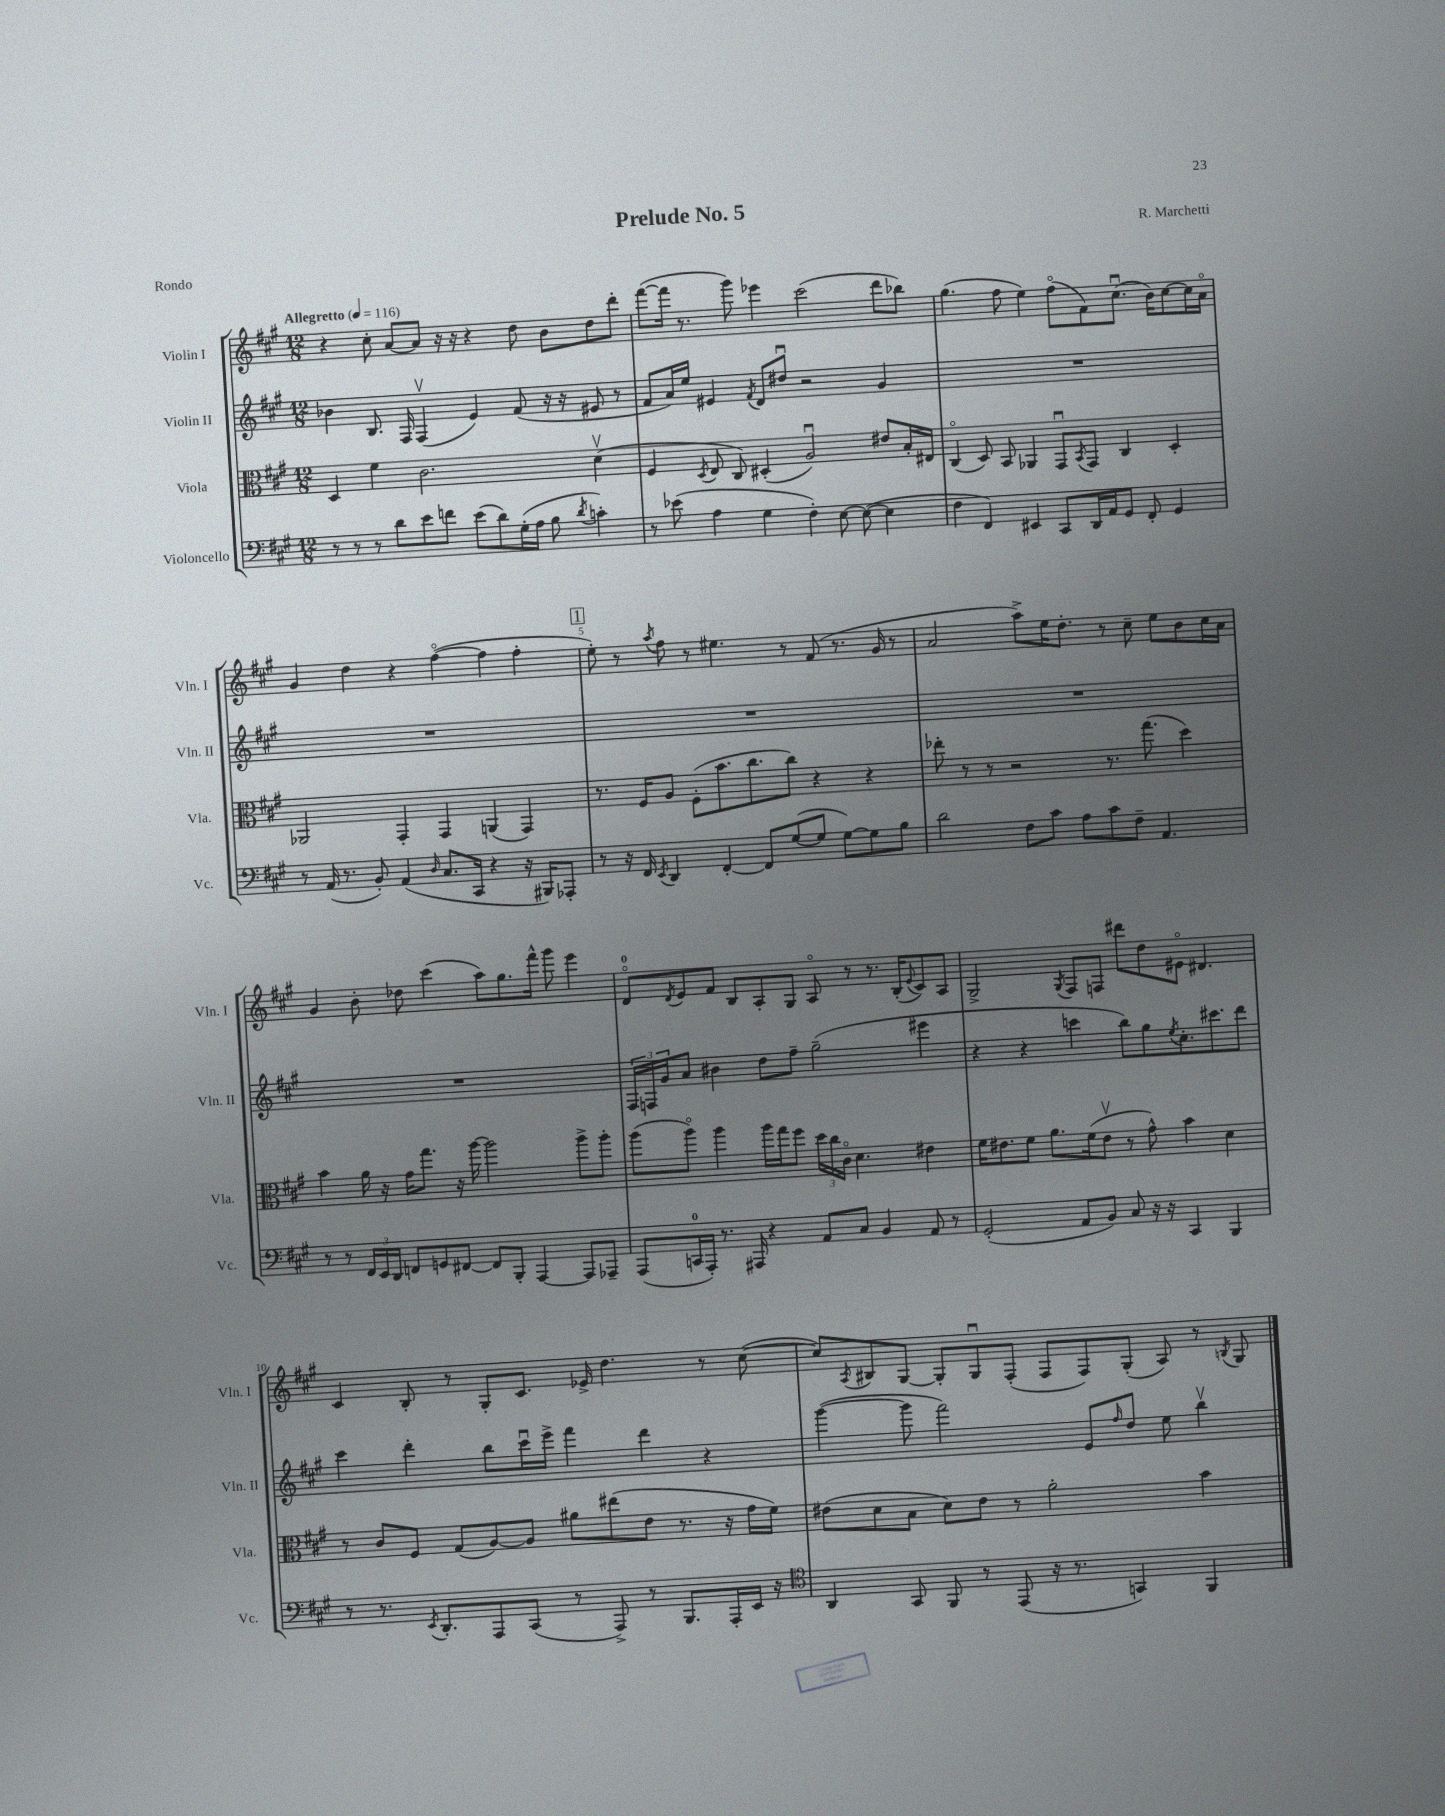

**kern	**kern	**kern	**kern
*staff4	*staff3	*staff2	*staff1
*clefF4	*clefC3	*clefG2	*clefG2
*k[f#c#g#]	*k[f#c#g#]	*k[f#c#g#]	*k[f#c#g#]
*M12/8	*M12/8	*M12/8	*M12/8
*MM116	*MM116	*MM116	*MM116
8r	4D/	4b-\	4r
8r	.	.	.
8r	4f#\	8.B/	8cc#'\
8d\L	.	.	[8a/L
.	.	16F#/	.
8e\	2.c#\	(4F#v/	8a/]J
8f\J	.	.	16r
.	.	.	16r
(8e\L	.	4e/)	4r
8d\)	.	.	.
(16G#'\L	.	(8f#/	8dd\
16A\JJ	.	.	.
8B\	.	16r	8b\L
.	.	16r	.
8qd/	.	.	.
4c'\)	(4dv\	8e#/	8dd\
.	.	8r	8ddd'\J
=	=	=	=
8r	4F#/	8f#/L	([8fff#\L
(8e-\	.	16a/L)	16fff#\]Jk
.	.	16ee/JJ	8.r
.	8qD/	.	.
4A\	8E/	4e#/	.
.	8C#/)	.	8ggg#\)
.	.	8qf#/	.
4G#\	(4D#'/	8d/L	4eee-\
.	.	8dd#u/J	.
4F#'\)	2Au/)	2r	(2ccc#\
[8E\	.	.	.
(8E\_	.	.	.
4E\]	8e#/L	4g#/	8ddd\L
.	16B'/L	.	8bb-\J)
.	16E#/JJ	.	.
=	=	=	=
4F#\	(4C#o/	1.r	(4.gg#\
4FF#/)	8D/)	.	.
.	8BB/	.	8ff#\
4EE#/	4AA-/	.	4ee\)
8CC#/L	8GG#u/L	.	(8ff#o\L
.	8qBB/	.	.
16DD/L	8GG#/J	.	8f#\)
16AA/J	.	.	.
8GG#/J	4C#/	.	(8.cc#u\J
8FF#'/	.	.	.
.	.	.	16b\LK)
4GG#/	4D'/	.	[8cc#\
.	.	.	16cc#\]L
.	.	.	16ao\JJ
=	=	=	=
8r	2AA-/	1.r	4g#/
(16AA/	.	.	.
8.r	.	.	.
.	.	.	4dd\
8BB'/)	.	.	.
(4AA/	4GG#'/	.	4r
16qqD/	.	.	.
8.C#/L	4GG#/	.	([4ff#o\
16CC#/Jk	.	.	.
4r	(4AA/	.	4ff#\]
16r	4GG#/)	.	4ff#'\
16BBB#/LK)	.	.	.
8AAA-'/J	.	.	.
=	=	=	=
8r	8.r	1.r	8ee'\)
16r	.	.	8r
16FF#/	16F#/LK	.	.
8qEE/	.	.	8qaa/
4DD/	8A/J	.	8ff#\
.	(8F#'\L	.	8r
[4FF#'/	8.b\	.	4.ee#\
.	8.cc#\	.	.
8FF#/]L	.	.	.
([8G#/	8cc#\J)	.	8r
8G#/]J	4r	.	(8f#/
[8G#\L)	.	.	8.r
8G#\]	4r	.	.
.	.	.	16g#/
8B\J	.	.	8r
=	=	=	=
2d\	8ee-'\	1.r	2a/
.	8r	.	.
.	8r	.	.
.	2r	.	.
8F#\L	.	.	8aa^\L)
8c#\J	.	.	16ee\K
.	.	.	8.dd'\J
8A\L	.	.	.
8c#\	8.r	.	8r
8F#~\J	.	.	8cc#~\
.	(8.gg#\	.	.
4.AA/	.	.	8ee\L
.	4dd\)	.	8b\
.	.	.	16cc#\L
.	.	.	16a\JJ
=	=	=	=
8r	4b\	1.r	4g#/
8r	.	.	.
24FF#/LL	16a\	.	8b'\
24EE/	.	.	.
.	16r	.	.
24DD/JJ	.	.	.
8FF/L	16g#\LK	.	8dd-\
.	8.gg#\J	.	.
8GG/	.	.	(4ccc#\
[8FF#/J	16r	.	.
.	[16aa\	.	.
8FF#/]L	2aa\]	.	8aa\L)
8BBB'/J	.	.	8.gg#\
[4AAA/	.	.	.
.	.	.	16fff#^^\Jk
.	.	.	8ggg#\
8AAA/]L	8aa^\L	.	4eee\
8AAA-~/J	8aa'\J	.	.
=	=	=	=
(8AAA/L	(8aa\L	24F#/LL	8do/L
.	.	24F/	.
.	.	24g#/J	.
.	.	.	8qd/
16CC/L	8aao\J)	8a/J	8e/
16AAA'/JJ)	.	.	.
8.r	4aa\	4b#\	8f#/J
.	.	.	8B/L
16AAA#/	.	.	.
4r	16aa\LL	8dd\L	8A'/
.	16gg#\J	.	.
.	8ff#\J	8ff#~\J	8G#/J
8AA/L	24dd\LL	(2gg#~\	8Ao/
.	24cc#\	.	.
.	24c#o\JJ	.	.
8C#/J	4.d\	.	8r
4BB/	.	.	8.r
.	.	.	(16B'/LK
.	.	.	8qqe/
8AA/	4e#\	4eee#\	8c#/)
8r	.	.	8A/J
=	=	=	=
(2GG#'/	16f#\LK	4r	2G#^/
.	8.e#\	.	.
.	8f#\J	4r	.
.	8.a\L	.	.
.	.	.	8qG#/
8AA/L	.	4ccc\	8F#/L
.	(16f#\k	.	.
8BB/J)	8e#v\J	.	8F/J
8C#/	8r	8bb\L)	8ddd#\L
16r	8g#^^\)	8gg#\	8dd\
16r	.	.	.
.	.	8qee/	.
4CC#/	4b\	8.cc#'\	8e#o\J
.	.	.	4.d#/
.	.	8.ccc#\	.
4BBB/	4d\	.	.
.	.	8ddd\J	.
=	=	=	=
8r	8r	4ccc#\	4c#/
8.r	8c#/L	.	.
.	8F#/J	4ddd'\	8B'/
8qEE/	.	.	.
8.DD'/L	.	.	.
.	(8G#/L	.	8r
8AAA/	[8A/)	8bb\L	8G#'/L
(8CC#/J	8A/]J	16ccc#u\L	8.c#/J
.	.	16eee^\JJ	.
8r	8a#\L	4fff#\	.
.	.	.	16e-^/
8AAA^/)	(8ee#\	.	4.dd\
8r	8e\J	4ddd\	.
8.BBB/L	8.r	.	.
.	.	4r	8r
16AAA'/L	16r	.	.
16EE/JJ	16g#\LL	.	([8cc#\
16r	16f#\JJ)	.	.
=	=	=	=
*clefC4	*	*	*
4AA/	(8e#\L	([4ggg#\	8cc#/]L)
.	.	.	8qA/
.	8d\	.	8B#/
8GG#/	8B\J	8ggg#\]	[8G#/J
8FF#/	8d\L)	2fff#\)	8G#'/]L
8r	8e#\J	.	8G#u/
(8EE/	8r	.	(8F#'/J
16r	2a'\	.	8F#/L
8.r	.	.	.
.	.	8e/L	8F#/)
.	.	16qqff#/	.
4GG/)	.	8dd/J	(8G#'/J
.	.	8ee\	8A/)
4FF#/	4b\	4bbv\	8r
.	.	.	8qB/
.	.	.	8G#/
==	==	==	==
*-	*-	*-	*-
